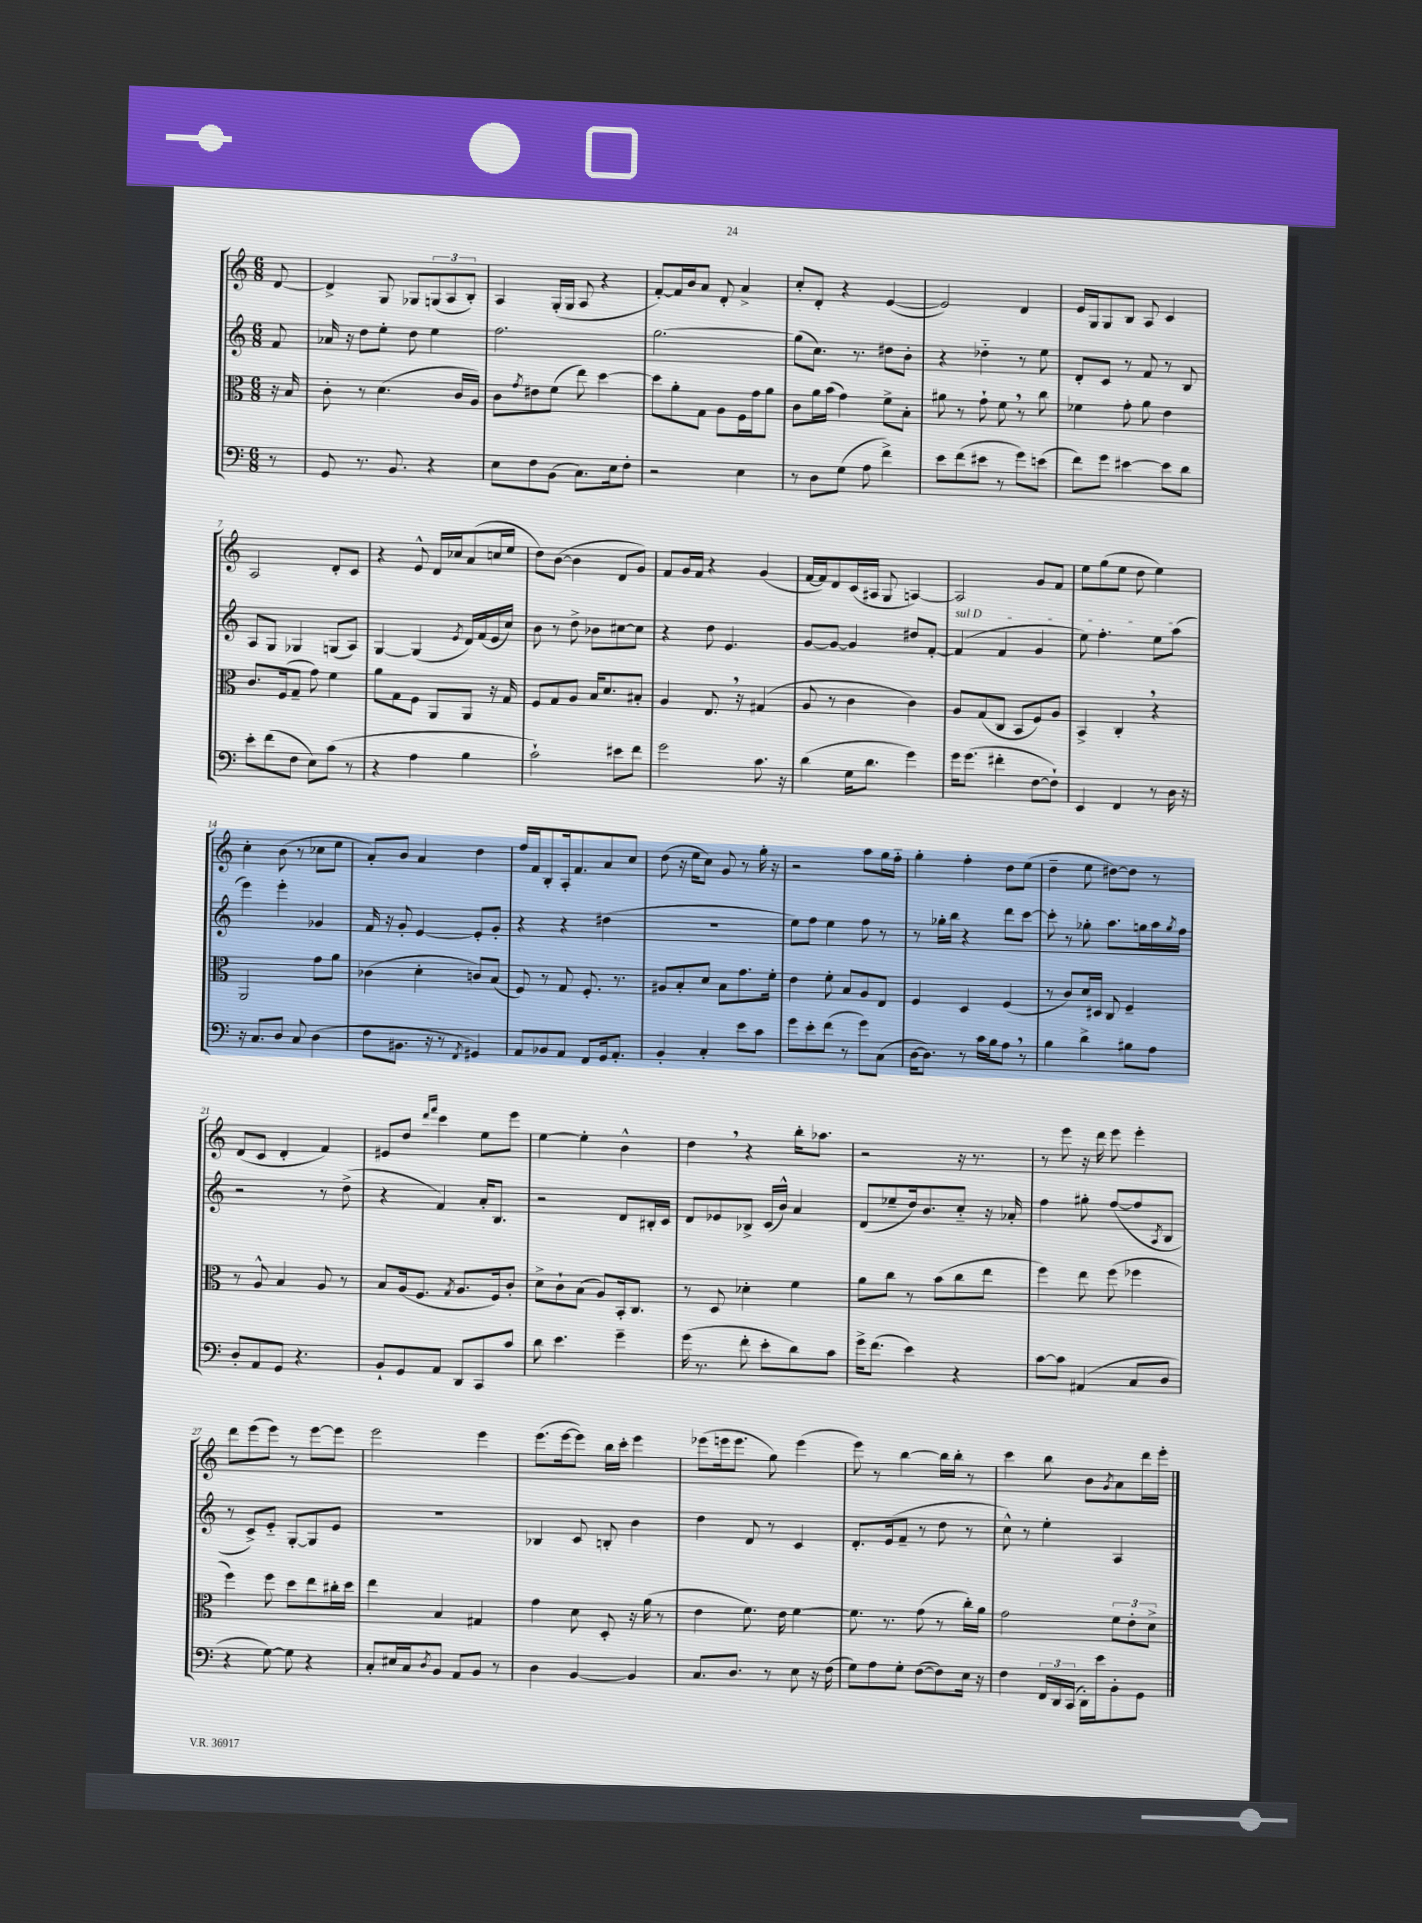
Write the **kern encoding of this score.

**kern	**kern	**kern	**kern
*staff4	*staff3	*staff2	*staff1
*clefF4	*clefC3	*clefG2	*clefG2
*k[]	*k[]	*k[]	*k[]
*M6/8	*M6/8	*M6/8	*M6/8
8r	16r	8f	[8d
.	16B	.	.
=	=	=	=
8GG	8c'	16a-	4d^]
.	.	16r	.
8.r	8r	8dd	.
.	(4.d	8ee'	8G
8.BB	.	.	.
.	.	8dd	8G-
4r	.	4ee	(12G
.	.	.	12A
.	16c	.	.
.	.	.	12B')
.	16A)	.	.
=	=	=	=
8E	8c	2.ff	4A
.	8qg	.	.
8F	8e#	.	.
(8BB	(8f	.	(16G'
.	.	.	16G
8.C)	8ee)	.	8A
.	[4dd	.	4r
16E	.	.	.
8F'	.	.	.
=	=	=	=
2r	8dd]	[2.gg	[8f')
.	8a'	.	16f]
.	.	.	16b
.	8G	.	8a
.	8A	.	8d'
4E	16F	.	4a^
.	16g	.	.
.	8a	.	.
=	=	=	=
8r	8c	(8gg]	8cc'
8D	16a	8.cc)	8d'
.	(16b	.	.
(8G	4g)	.	4r
.	.	8.r	.
8A	.	.	.
4f^)	8f^	8dd#	([4e
.	8B'	8b'	.
=	=	=	=
8e	8a#	4r	2e])
(8f	8r	.	.
8e#	8g`	4dd-'~	.
8r	8f	.	.
8g)	8r	8r	4d
(8e	8cc	8ee	.
=	=	=	=
8f)	4f-	8d'	16e
.	.	.	16G
8g	.	8c	8G
[4e#	8g'	8r	8B
.	8a	8f	8A
8e#]	4e	8r	4c
8d	.	8B	.
=	=	=	=
8e'	8.c	8A	2A
(8f	.	8G	.
.	(16F	.	.
8F	8G~	4G-	.
8E)	8g)	.	.
(8c	4f	(8G	8d'
8r	.	8A)	8c
=	=	=	=
4r	8a	[4G	4r
.	8G	.	.
4A	8F	(4G]	8e^^
.	8AA	.	16d
.	.	.	16cc-
.	.	8qe	.
4B	8AA	16d)	(8a
.	.	(16f	.
.	16r	16e	16cc
.	16G	16cc)	16ee
=	=	=	=
2c`)	8F	8b	8dd)
.	8G	8r	([8b
.	8A	8dd^	4b]
.	16B	8b-	.
.	8.d	.	.
8e#	.	[8cc#	8d
8f	8B#'	8cc#]	8g)
=	=	=	=
2g	4A	4r	8f
.	.	.	16g
.	.	.	16f
.	8.E	8dd	4r
.	.	4.e	.
.	16r	.	.
8.c	(4G#	.	(4g
16r	.	.	.
=	=	=	=
(4d	8A	[8g	[16f
.	.	.	16f])
.	8r	8g_	8d
16G	4c	4g]	(16c
8.d	.	.	16A#
.	.	.	8G
4g)	4c)	8dd#	[4A)
.	.	[8f'	.
=	=	=	=
16g	8A	(4f]	2A]
(8.g	.	.	.
.	(8G	.	.
4f#'	8C	4f	.
.	8BB	.	.
[8F	8F)	4g	8g
8F`])	8A	.	8f
=	=	=	=
4EE	4BB^	8ee)	8ee
.	.	4.ff'	(8gg
4FF	4C'	.	8ee
.	.	.	8dd
8r	4r	8ee	4ee)
16D	.	(8aa	.
16r	.	.	.
=	=	=	=
16r	2AA	4eee)	4cc'
8.C	.	.	.
8D	.	4eee'	(8b
8C	.	.	8r
(4D	8g	4g-	8cc-
.	8a	.	8ee
=	=	=	=
8F	(4c-	16f	8a')
.	.	16r	.
8.BB#	.	8g'	8b
.	4d'	[4e	4a
16r	.	.	.
8r	.	.	.
8qFF	.	.	.
4GG#)	8c)	8e']	4dd
.	(8B	8g'	.
=	=	=	=
8AA	8F)	4r	16ff
.	.	.	16f
8BB-	8r	.	8B'
8AA	8G	4r	16A'
.	.	.	8.f
8FF	8.F'	.	.
16GG	.	(4dd#	8a
8.AA'	8.r	.	.
.	.	.	8cc
=	=	=	=
4BB'	8A#	2.r	(8dd
.	8B'	.	16r
.	.	.	16ee
4C'	8d	.	8cc)
.	8B	.	8g
8e	8.g	.	8r
8c	.	.	16gg'
.	16f'	.	16r
=	=	=	=
8g	4e	8ee)	2r
8e'	.	8ff	.
(8f	8f'	4ee	.
8r	8B	.	.
8g)	8A	8ff	8aa
(8C	8E	8r	16gg
.	.	.	16ff'~
=	=	=	=
[16D	4F	8r	4gg'
8.D])	.	.	.
.	.	16gg-'	.
.	.	16bb	.
8r	4D	4r	4ff'
16c	.	.	.
16B	.	.	.
8A	(4F	8ddd	8dd
8r	.	[8ccc	(8ee
=	=	=	=
4B	8r	8ccc']	4dd~
.	8c)	8r	.
4d^	16d	8gg-'	8ee
.	16D#	.	.
.	8C	8.aa	[8dd#)
8B#	4F~	.	8dd#]
.	.	16gg	.
8A	.	16aa	8r
.	.	8qgg	.
.	.	16ff	.
=	=	=	=
8D'	8r	2r	(8d
8AA	8A^^	.	8c
8GG	4B	.	4d'
4.r	.	.	.
.	8A	8r	4f)
.	8r	(8dd^	.
=	=	=	=
8BB`	8B	4r	8e#
8GG	(16A	.	8dd
.	8.F	.	.
.	.	.	16qqddd
.	.	.	16qqfff
8AA	.	4f)	4ccc
.	8qG	.	.
8DD	8.A	.	.
8CC	.	16a'	8ee
.	16F)	8.B	.
8c	8c'	.	8eee
=	=	=	=
8d	8d^	2r	[4ee
4.e	8c`	.	.
.	(8B	.	4ee']
.	8A)	.	.
4g~	16BB'	8d	4b^^
.	8.C	.	.
.	.	16B#'	.
.	.	16c	.
=	=	=	=
(16g	8r	8d	4dd
8.r	.	.	.
.	8D	8e-	.
8f'	4d-'	8B-^	4r
8e'	.	(16c	.
.	.	16b^^)	.
8d)	4f	4a	16bb'
.	.	.	8.aa-
8c	.	.	.
=	=	=	=
16g^	8a	(8d	2r
(8.f	.	.	.
.	8cc	8ee-~	.
4e)	8r	16dd)	.
.	.	8.b	.
.	(8b	.	.
4r	8cc	8cc'~	16r
.	.	.	8.r
.	8ee	16r	.
.	.	16a-'	.
=	=	=	=
[8c	4ff)	4ff	8r
8c]	.	.	8eee
(4AA#	8ee	8gg#'	16r
.	.	.	16ddd
.	(8ff	([8ff	8eee
8C	4ff-	8ff]	4eee'
.	.	8qA	.
8D	.	8B	.
=	=	=	=
4r	4ff)	8r	8ddd
.	.	8c^)	(8eee
[8G)	8ff	8e'~	8eee)
8G]	8dd	[8G'	8r
4r	8ee	8G]	[8eee
.	16cc#'	8e	8eee]
.	16dd	.	.
=	=	=	=
8C'	4ee	2.r	2eee
16E#	.	.	.
16C	.	.	.
8qD	.	.	.
8BB	4B	.	.
8AA	.	.	.
8BB	4G#	.	4eee
8r	.	.	.
=	=	=	=
4D	4g	4B-	(8.eee
.	.	.	[16eee
[4BB	8d	8c	8eee])
.	8D'	8B'	16bb
.	.	.	16ccc'
4BB]	16r	4b	4eee
.	(16a	.	.
.	8r	.	.
=	=	=	=
8.C	4e	4dd	(8eee-
.	.	.	16eee
8.D	.	.	8.eee
.	8.f)	8d	.
8r	.	8r	8gg)
.	16e	.	.
8E	[4f	4c	(4eee
16r	.	.	.
(16F	.	.	.
=	=	=	=
8G)	8.f]	8.d'	8eee)
8A	.	.	8r
.	8.r	(16e	.
8G'	.	8f~	[4bb
([8F	(8g	8r	.
8F])	8r	8dd	16bb]
.	.	.	16bb'
16E	16cc')	8r	8r
16r	16a	.	.
=	=	=	=
4F	2g	8cc^^)	4ccc
.	.	8r	.
24FF	.	4ee'	8bb
24DD	.	.	.
(24CC	.	.	.
16DD')	.	.	8b
16e	.	.	.
.	.	.	8qg
8BB'	12f	4A	8a
.	12e'	.	.
8GG	.	.	16ddd
.	12d^	.	.
.	.	.	16eee'
==	==	==	==
*-	*-	*-	*-
